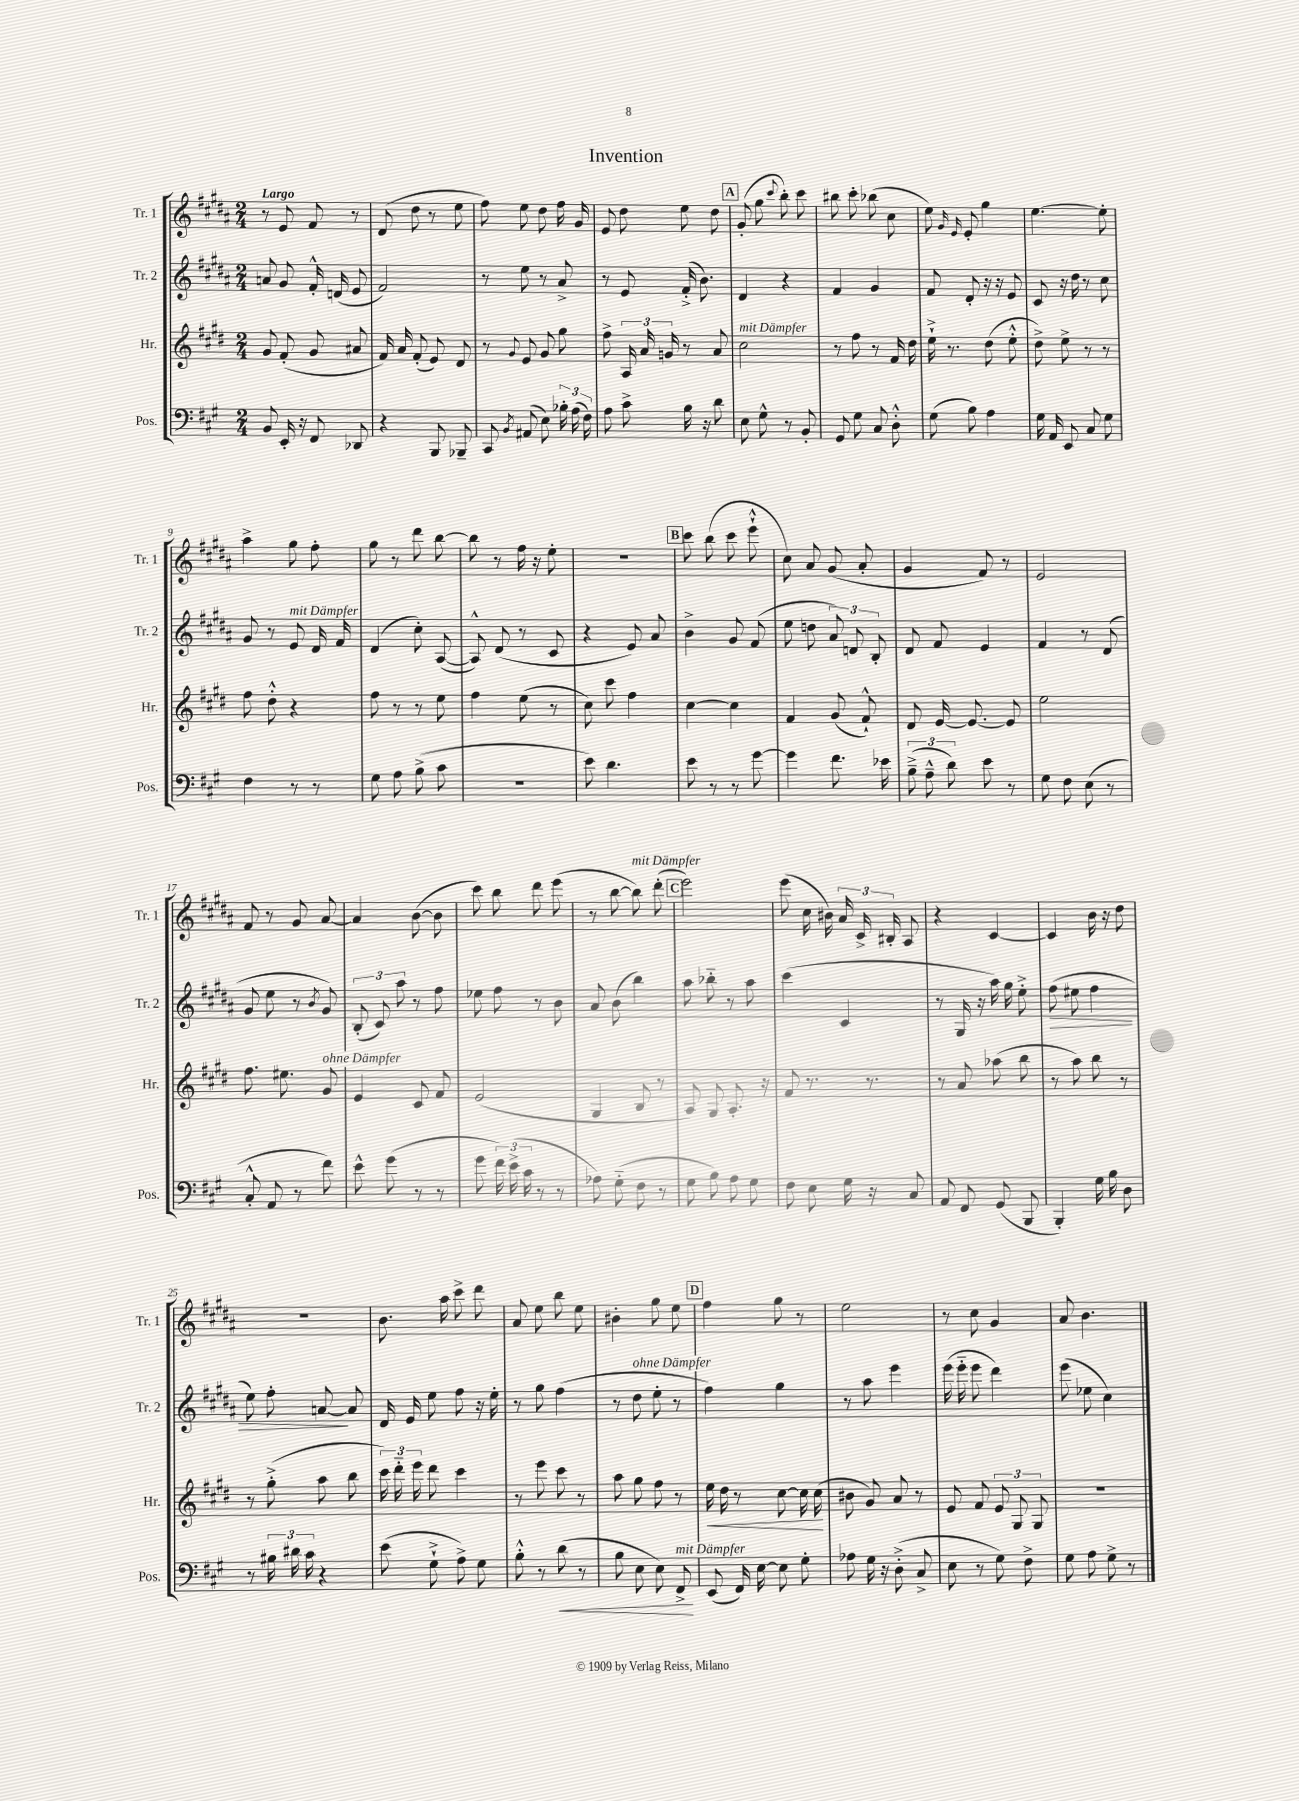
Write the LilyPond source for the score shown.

\header { title = "Invention" }
<<
\new StaffGroup <<
\new Staff = "s0" \with { instrumentName = "Tr. 1" shortInstrumentName = "Tr. 1" } {
    \clef treble \key b \major \numericTimeSignature \time 2/4 \tempo "Largo"
    \autoBeamOff r8 e'8 fis'8 r8 |
    dis'8( dis''8 r8 e''8 |
    fis''8) e''8 dis''8 fis''16 gis'16 |
    e'8 dis''8 e''8 dis''8 |
    \mark \markup { \box "A" } gis'8-.( gis''8 \appoggiatura { cis'''8 } b''8-.) cis'''8 |
    bis''8 cis'''8-. bes''8( cis''8 |
    e''8) \grace { gis'16 e'16 } e'8-. gis''4 |
    e''4.~ e''8-. |
    ais''4-> gis''8 fis''8-. |
    gis''8 r8 dis'''8 b''8~ |
    b''8 r8 fis''16 r16 e''8-. |
    r2 |
    \mark \markup { \box "B" } cis'''8 b''8( cis'''8 e'''8-!-^ |
    cis''8) ais'8 gis'8( ais'8-. |
    gis'4 fis'8) r8 |
    e'2 |
    fis'8 r8 gis'8 ais'8~ |
    ais'4 b'8~( b'8 |
    cis'''8) b''8 dis'''8 e'''8( |
    r8 b''8~ b''8^\markup { \italic "mit Dämpfer" }) dis'''8-.( |
    \mark \markup { \box "C" } e'''2) |
    e'''8( cis''16 bis'16) \tuplet 3/2 { ais'16 cis'16-> bis16-. } ais8 |
    r4 cis'4~ |
    cis'4 b'16 r16 dis''8 |
    R2 |
    b'8. ais''16 cis'''8-> dis'''8 |
    ais'8 e''8 b''8 e''8 |
    bis'4-. gis''8 e''8 |
    \mark \markup { \box "D" } fis''4 gis''8 r8 |
    e''2 |
    r8 cis''8 gis'4 |
    ais'8 b'4. \bar "|." |
}
\new Staff = "s1" \with { instrumentName = "Tr. 2" shortInstrumentName = "Tr. 2" } {
    \clef treble \key b \major \numericTimeSignature \time 2/4
    \autoBeamOff a'8 gis'8 fis'16-.-^ d'16( e'8 |
    fis'2) |
    r8 e''8 r8 ais'8-> |
    r8 e'8 fis'16-.->( b'8.) |
    \mark \markup { \box "A" } dis'4 r4 |
    fis'4 gis'4 |
    fis'8 dis'8-. r16 r16 e'8 |
    cis'8 r16 dis''16 r8 cis''8 |
    gis'8 r8 e'8^\markup { \italic "mit Dämpfer" } dis'16 fis'16 |
    dis'4( cis''8-.) ais8~( |
    ais8-^) dis'8( r8 cis'8 |
    r4 e'8) ais'8 |
    \mark \markup { \box "B" } b'4-> gis'8 fis'8( |
    e''8 d''8 \tuplet 3/2 { ais'8) d'8 b8-. } |
    dis'8 fis'8 e'4 |
    fis'4 r8 dis'8( |
    gis'8 e''8 r8 \acciaccatura { b'8 } gis'8) |
    \tuplet 3/2 { b8-.( cis'8) ais''8 } r8 fis''8 |
    ees''8 fis''8 r8 b'8 |
    ais'8 b'8( b''4) |
    \mark \markup { \box "C" } ais''8 bes''8-_ r8 ais''8 |
    cis'''4( cis'4 |
    r8 gis16 r16 ais''16) gis''16 e''8-.-> |
    fis''8\>( eis''8 fis''4 |
    e''8) fis''8-. a'8~\! a'8 |
    dis'16 e'16 e''8 fis''8 r16 e''16-. |
    r8 gis''8 fis''4( |
    r8 dis''8^\markup { \italic "ohne Dämpfer" } e''8-. r8 |
    \mark \markup { \box "D" } fis''4) gis''4 |
    r8 ais''8 e'''4 |
    e'''16( e'''16-_ e'''8 dis'''4) |
    e'''8( ees''8 cis''4) \bar "|." |
}
\new Staff = "s2" \with { instrumentName = "Hr." shortInstrumentName = "Hr." } {
    \clef treble \key e \major \numericTimeSignature \time 2/4
    \autoBeamOff gis'8 fis'8-.( gis'8 ais'8 |
    fis'16) a'16 fis'8-.( e'8) dis'8 |
    r8 \appoggiatura { gis'8 } e'8 gis'8 gis''8 |
    fis''8-> \tuplet 3/2 { a16 a'16 g'16 } r8 a'8 |
    \mark \markup { \box "A" } cis''2^\markup { \italic "mit Dämpfer" } |
    r8 fis''8 r8 fis'16 dis''16 |
    e''16-!-> r8. dis''8( e''8-.-^ |
    dis''8->) e''8-> r8 r8 |
    fis''8 dis''8-.-^ r4 |
    fis''8 r8 r8 e''8 |
    fis''4 e''8( r8 |
    cis''8) cis'''8 fis''4 |
    \mark \markup { \box "B" } cis''4~ cis''4 |
    fis'4 gis'8( fis'8-!-^) |
    dis'8 e'16~ e'8.~ e'8 |
    e''2 |
    fis''8. eis''8. gis'8^\markup { \italic "ohne Dämpfer" } |
    e'4 cis'8 fis'8 |
    e'2( |
    gis4 b8 r8 |
    \mark \markup { \box "C" } a8) gis8 a8.-. r16 |
    fis'8 r8. r8. |
    r8 a'8 aes''8( b''8 |
    r8 a''8) b''8 r8 |
    r8 gis''8-.->( a''8 b''8 |
    \tuplet 3/2 { cis'''16) dis'''16-_ e'''16 } dis'''8 cis'''4 |
    r8 e'''8 cis'''8 r8 |
    a''8 gis''8 fis''8 r8 |
    \mark \markup { \box "D" } e''16\< dis''16 r8 cis''8~ cis''16 cis''16\!( |
    bis'8 gis'8) a'8 r8 |
    e'8 fis'8 \tuplet 3/2 { e'8 gis8 gis8 } |
    R2 \bar "|." |
}
\new Staff = "s3" \with { instrumentName = "Pos." shortInstrumentName = "Pos." } {
    \clef bass \key a \major \numericTimeSignature \time 2/4
    \autoBeamOff b,8 e,16-. r16 fis,8 des,8 |
    r4 b,,8 bes,,8-- |
    cis,8 \acciaccatura { b,8 } ais,8( e8) \tuplet 3/2 { bes16-. a16( fis16) } |
    a8 cis'8-> b16 r16 d'8 |
    \mark \markup { \box "A" } e8 gis8-^ r8 b,8-. |
    gis,8 gis8 cis8 d8-.-^ |
    gis8( b8) a4 |
    gis16 a,16 e,8 cis8 gis8 |
    fis4 r8 r8 |
    gis8 a8 b8->( cis'8 |
    r2 |
    e'8) d'4. |
    \mark \markup { \box "B" } e'8 r8 r8 gis'8~ |
    gis'4 fis'8. ees'16 |
    \tuplet 3/2 { b8--->( a8---^ d'8) } e'8 r8 |
    gis8 fis8 e8( r8 |
    cis8-.-^ a,8 r8 fis'8) |
    e'8-^ gis'8( r8 r8 |
    gis'8 \tuplet 3/2 { fis'16) e'16->( cis'16 } r8 r8 |
    aes8) gis8-_( fis8 r8 |
    \mark \markup { \box "C" } gis8 b8) a8 gis8 |
    fis8 e8 gis16 r16 cis8 |
    a,8 fis,8 gis,8( b,,8 |
    b,,4-.) gis16 b16 d8 |
    r8 \tuplet 3/2 { bis16 dis'16 cis'16 } r4 |
    e'8( gis8-!-> a8->) gis8 |
    b8-.-^ r8 d'8\<( r8 |
    b8 e8 e8) fis,8->\!^\markup { \italic "mit Dämpfer" } |
    \mark \markup { \box "D" } e,8( fis,16) e16~ e8 gis8-. |
    aes8 gis16 r16 d8-.->( cis8-> |
    e8 r8 gis8) fis8-> |
    gis8 a8 gis8-> r8 \bar "|." |
}
>>
>>
